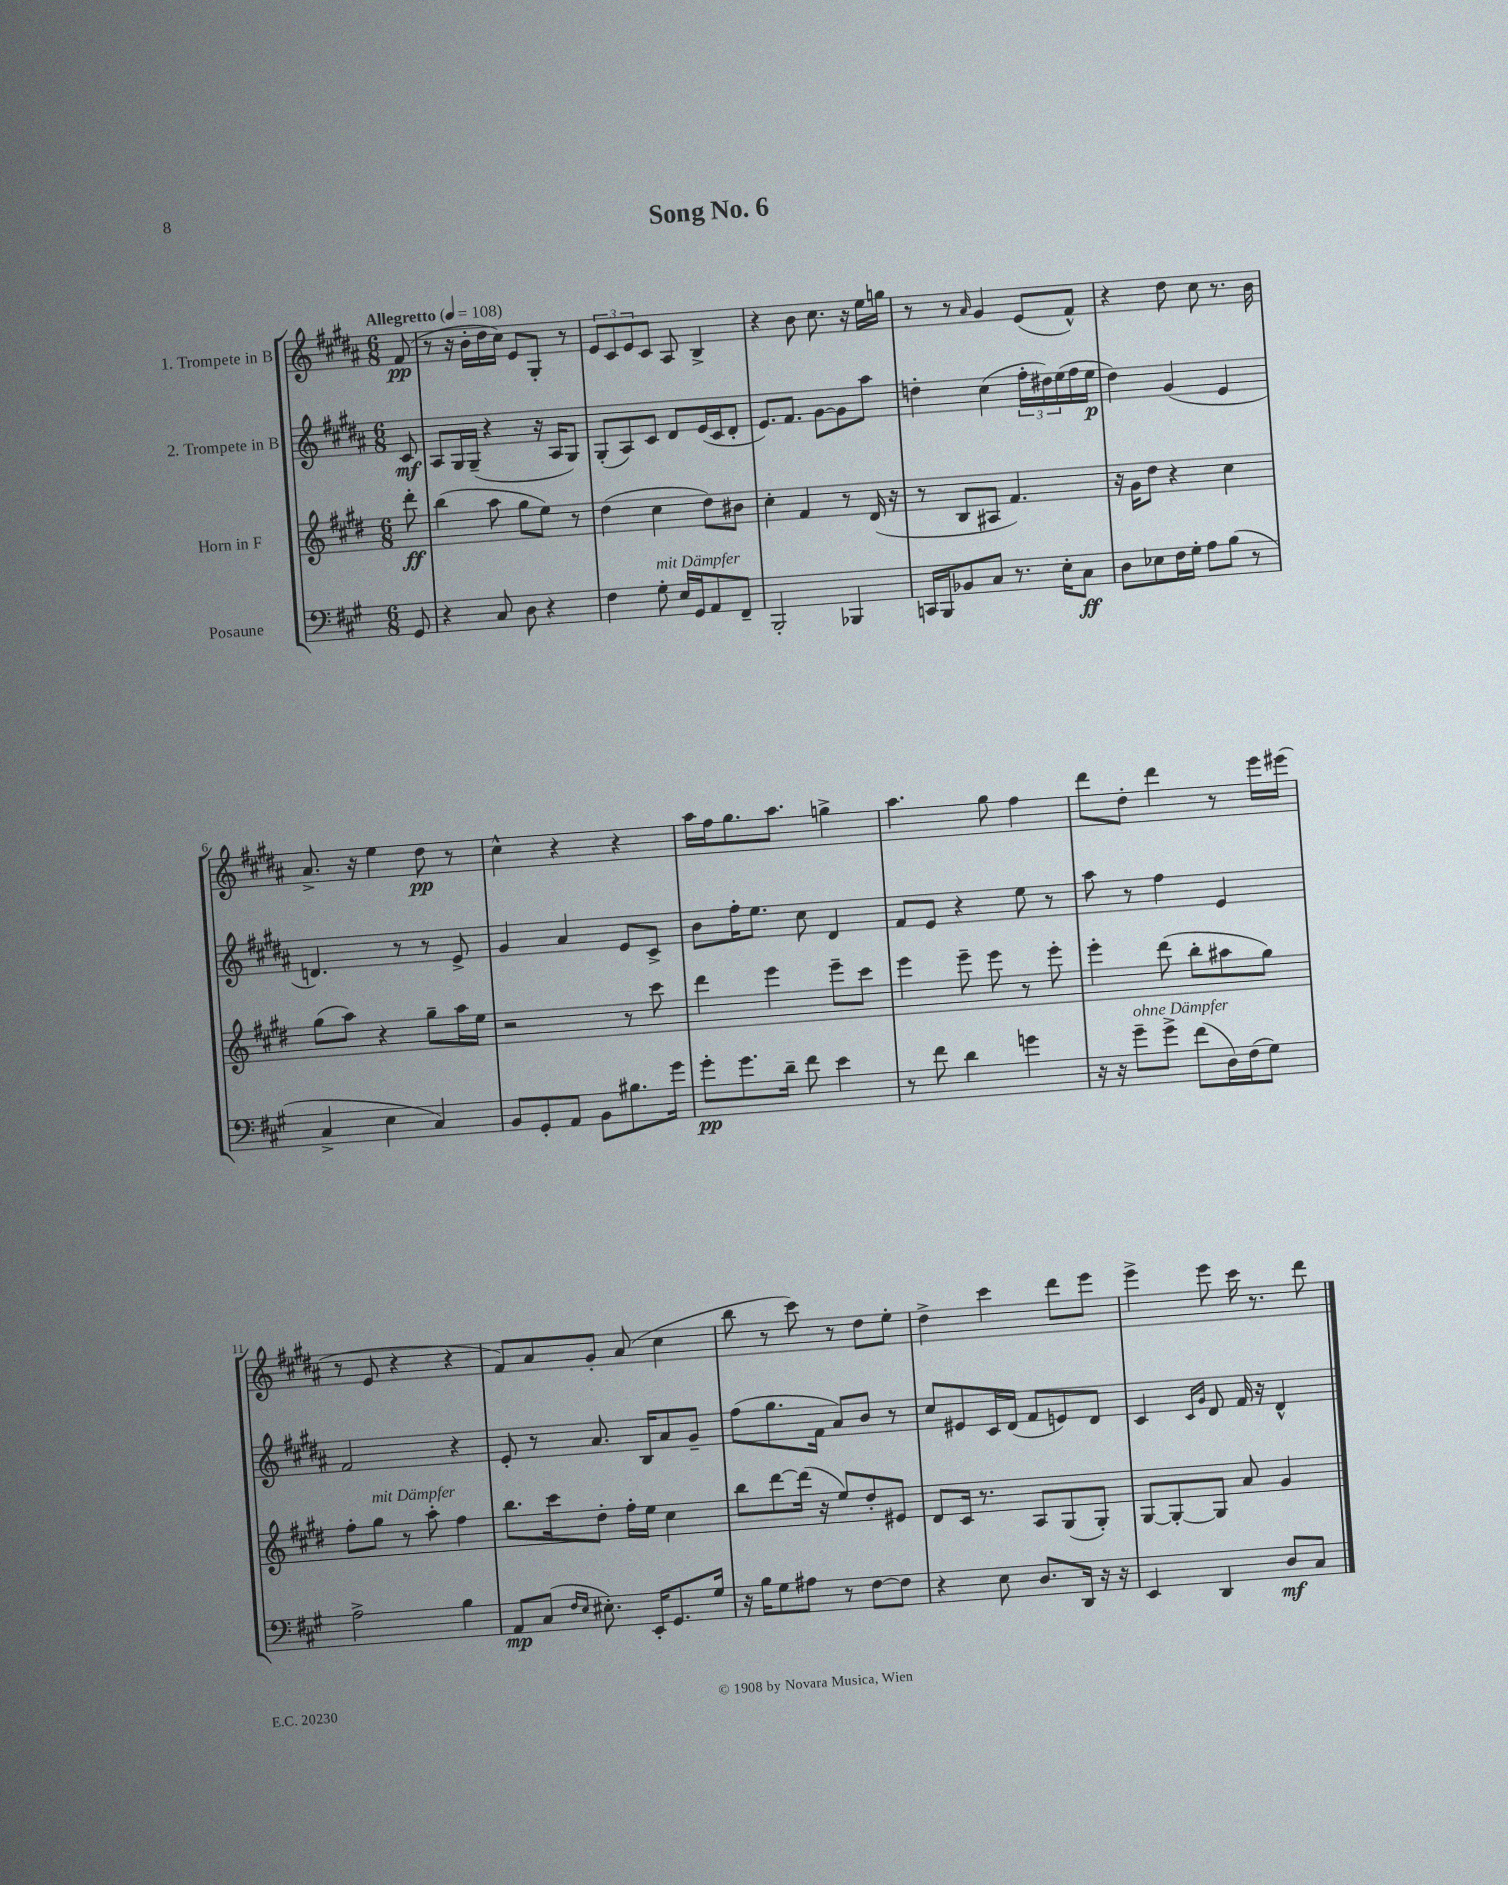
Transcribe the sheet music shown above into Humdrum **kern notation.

**kern	**kern	**kern	**kern
*staff4	*staff3	*staff2	*staff1
*clefF4	*clefG2	*clefG2	*clefG2
*k[f#c#g#]	*k[f#c#g#d#]	*k[f#c#g#d#a#]	*k[f#c#g#d#a#]
*M6/8	*M6/8	*M6/8	*M6/8
*MM108	*MM108	*MM108	*MM108
8GG#	8ddd#'	8c#	(8f#
=	=	=	=
4r	(4bb	8A#	8r
.	.	16G#	16r
.	.	(16G#~	16b'
8C#	8aa	4r	16dd#
.	.	.	16cc#)
8D	8gg#	.	8e
4r	8ee)	16r	8G#'
.	.	16A#	.
.	8r	8G#)	8r
=	=	=	=
4F#	(4dd#	(8G#'	12e
.	.	.	12c#
.	.	8A#)	.
.	.	.	12e
8G#'	4cc#	8c#	8c#
16E	.	8d#	8A#
16GG#	.	.	.
8AA	8dd#)	(16e	4B^
.	.	16c#	.
8FF#~	8b#	8d#'	.
=	=	=	=
2BBB'	4cc#'	8.e)	4r
.	.	8.f#	.
.	4f#	.	8b
.	.	[8g#	8.cc#
4BBB-	8r	8g#]	.
.	.	.	16r
.	(16d#	8aa#	16ee
.	16r	.	16gg
=	=	=	=
16CC	8r	4dd'	8r
16BBB	.	.	.
8BB-	8B	.	8r
.	.	.	16qqa#
8C#	8A#	(4cc#	4g#
8.r	4.f#)	.	.
.	.	24ff#'	(8e
.	.	24dd#)	.
16E'	.	.	.
.	.	(24ee	.
8C#	.	16ff#	8f#^^)
.	.	16ee	.
=	=	=	=
8D	16r	4dd#)	4r
.	16g#	.	.
8E-	8dd#	.	.
16F#	4r	(4g#	8dd#
16G#'	.	.	.
8A	.	.	8cc#
(8B	4cc#	4e	8.r
8r	.	.	.
.	.	.	16b
=	=	=	=
4C#^	(8gg#	4.d)	8.a#^
.	8aa)	.	.
.	.	.	16r
4E	4r	.	4ee
.	.	8r	.
4C#)	8gg#~	8r	8dd#
.	16aa	8e^	8r
.	16ee	.	.
=	=	=	=
8BB	2r	4g#	4cc#^^
8GG#'	.	.	.
8AA	.	4a#	4r
8BB	.	.	.
8.B#	8r	8e	4r
.	8ccc#	8c#^	.
16g#	.	.	.
=	=	=	=
8g#'	4ddd#	8b	16aa#
.	.	.	16ff#
8.g#	.	16ff#'	8.gg#
.	.	8.ee	.
.	4eee	.	.
16d~	.	.	8.aa#
8f#	.	8cc#	.
4e	8eee~	4d#	4gg^
.	8ccc#	.	.
=	=	=	=
8r	4eee	8f#	4.aa#
8f#	.	8e	.
4d	8eee~	4r	.
.	8eee	.	8gg#
4g	8r	8ee	4ff#
.	8eee'	8r	.
=	=	=	=
16r	4eee'	8aa#	8ddd#
16r	.	.	.
8g#~	.	8r	8dd#'
8g#^	(8ddd#	4ff#	4ddd#
(8f#	8bb'	.	.
16D)	8aa#	4e	8r
(16F#	.	.	.
8G#)	8gg#)	.	16eee
.	.	.	(16eee#
=	=	=	=
2A^	8ff#'	2f#	8r
.	8gg#	.	8e
.	8r	.	4r
.	8aa'	.	.
4B	4ff#	4r	4r
=	=	=	=
8AA	8.bb	8e'	8f#)
(8C#	.	8r	8a#
.	16ccc#	.	.
16qqF#	.	.	.
16qqE	.	.	.
8.E#')	8dd#'	8.a#	8g#'
.	16ff#'	.	(8a#
16EE'	16ee	16B	.
8.GG#	4cc#	8a#	4cc#
.	.	8g#~	.
16G#	.	.	.
=	=	=	=
16r	8bb	(8ff#	8bb
16B	.	.	.
8G#	[8ddd#	8.gg#	8r
8A#	(16ddd#]	.	8ccc#)
.	16r	16f#	.
8r	8ee)	8a#)	8r
[8F#	8dd#'	8b	8dd#
8F#]	8e#	8r	8ee'
=	=	=	=
4r	8d#	8cc#	4dd#^
.	16c#	8e#	.
.	8.r	.	.
8E	.	16c#	4ccc#
.	.	(16d#	.
8.D	8A	8f#	.
.	(8G#	8e)	8ddd#
16DD	.	.	.
16r	8G#')	8d#	8eee
16r	.	.	.
=	=	=	=
4EE	[8G#	4c#	4eee^
.	8G#'_	.	.
.	.	16qqc#	.
.	.	16qqg#	.
4DD	8G#]	8d#	8eee
.	8a	16f#	16ccc#
.	.	16r	8.r
8D	4g#	4d#^^	.
8C#	.	.	8ddd#
==	==	==	==
*-	*-	*-	*-
